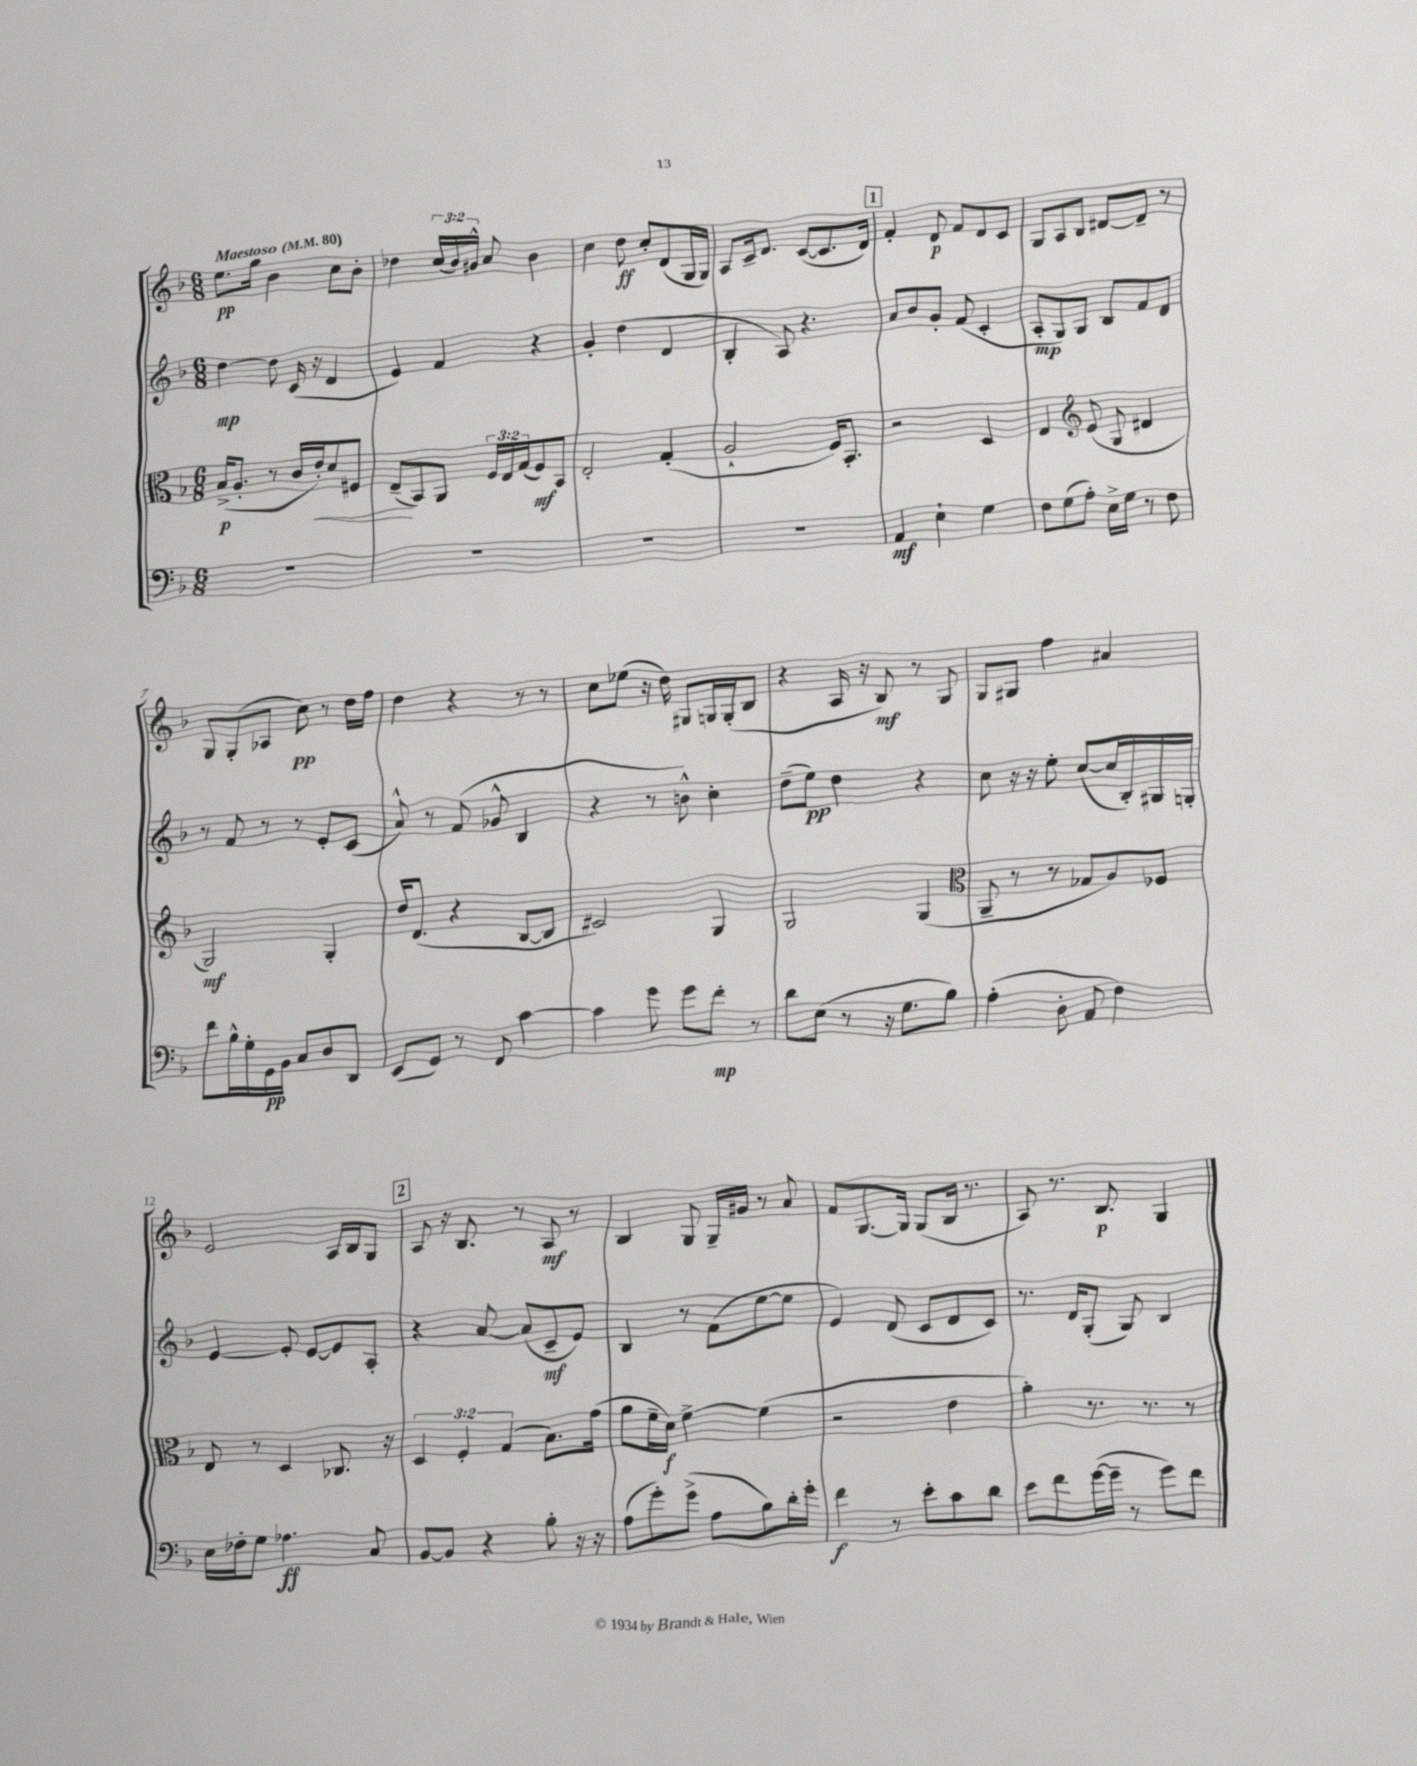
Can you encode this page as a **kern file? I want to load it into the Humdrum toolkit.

**kern	**dynam	**kern	**dynam	**kern	**dynam	**kern	**dynam
*part4	*part4	*part3	*part3	*part2	*part2	*part1	*part1
*staff4	*staff4	*staff3	*staff3	*staff2	*staff2	*staff1	*staff1
*clefF4	*	*clefC3	*	*clefG2	*	*clefG2	*
*k[b-]	*	*k[b-]	*	*k[b-]	*	*k[b-]	*
*M6/8	*	*M6/8	*	*M6/8	*	*M6/8	*
*MM80	*	*MM80	*	*MM80	*	*MM80	*
=1	=1	=1	=1	=1	=1	=1	=1
!	!	!	!	!	!	!LO:TX:a:B:t=Maestoso	!
2.r	.	(16B-^/KL	p	[4dd\	mp	8.ee\L	pp
.	.	8.A'/J	.	.	.	.	.
.	.	.	.	.	.	16gg\Jk	.
.	.	8r	.	8dd\]	.	4b-\	.
.	.	16c/LL	.	(16c/	.	.	.
!	!	!	!LO:HP:b	!	!	!	!
.	.	16e'/J)	<	16r	.	.	.
.	.	8d/	.	4d/	.	8cc\L	.
.	.	8F#X/J	.	.	.	8b-'\J	.
=2	=2	=2	=2	=2	=2	=2	=2
2.r	.	(8E~/L	.	4e/)	.	4dd-X\	.
.	.	8BB-/)	[	.	.	.	.
.	.	8AA/J	.	4f/	.	(24cc/LL	.
.	.	.	.	.	.	24b-/)	.
.	.	.	.	.	.	24g#X^^/JJ	.
.	.	24F/LL	.	.	.	8a/	.
.	.	24E/	.	.	.	.	.
.	.	(24G/J	.	.	.	.	.
.	.	8F/)	mf	4r	.	4b-\	.
.	.	8BB-/J	.	.	.	.	.
=3	=3	=3	=3	=3	=3	=3	=3
2.r	.	2E'/	.	4g'/	.	4cc\	.
.	.	.	.	(4dd\	.	8dd\	ff
.	.	.	.	.	.	8cc'/L	.
.	.	(4G'/	.	4d/	.	(8d/	.
.	.	.	.	.	.	16G/L	.
.	.	.	.	.	.	16G/JJ)	.
=4	=4	=4	=4	=4	=4	=4	=4
2.r	.	2A`/	.	4B-'/	.	8A/L	.
.	.	.	.	.	.	16c~/k	.
.	.	.	.	.	.	8.d/J	.
.	.	.	.	8A/)	.	.	.
.	.	.	.	4.r	.	([8c/L	.
.	.	16F/KL)	.	.	.	8.c/]	.
.	.	8.BB-'/J	.	.	.	.	.
.	.	.	.	.	.	16d/Jk)	.
!!LO:REH:place=s1:t=1
=5	=5	=5	=5	=5	=5	=5	=5
4AA/	mf	2r	.	8a/L	.	4f'/	.
.	.	.	.	8b-/	.	.	.
4E`\	.	.	.	8g'/J	.	8d/	p
.	.	.	.	(8f/	.	8f/L	.
4G\	.	4D/	.	4c'/	.	8d/	.
.	.	.	.	.	.	8c/J	.
=6	=6	=6	=6	=6	=6	=6	=6
8F\L	.	4E/	.	8A'/L	mp	8G/L	.
(8G\	.	.	.	8G/)	.	8A/	.
*	*	*clefG2	*	*	*	*	*
8A'\J)	.	(8e/	.	8G/J	.	8B-/J	.
16E^\LL	.	8G/	.	8B-/L	.	[8d#X/L	.
16G\JJ	.	.	.	.	.	.	.
8r	.	4d#X/	.	8f/	.	8d#~/J]	.
8F\	.	.	.	8d/J	.	8r	.
!!LO:LB:g=z
=7	=7	=7	=7	=7	=7	=7	=7
8f\L	.	2G/)	mf	8r	.	8G/L	.
16B-^^\L	.	.	.	8f/	.	(8G'/	.
16G'\	.	.	.	.	.	.	.
16GG\	pp	.	.	8r	.	8A-X/J	.
16BB-\JJ	.	.	.	.	.	.	.
8C/L	.	.	.	8r	.	8cc\)	pp
8D/	.	4G'/	.	8e'/L	.	8r	.
8DD/J	.	.	.	(8c/J	.	16dd\LL	.
.	.	.	.	.	.	16ff\JJ	.
=8	=8	=8	=8	=8	=8	=8	=8
(8EE/L	.	16dd/KL	.	8a^^/)	.	4dd\	.
.	.	(8.d/J	.	.	.	.	.
8GG/J)	.	.	.	8r	.	.	.
8r	.	4r	.	(8f/	.	4r	.
8FF/	.	.	.	8g-X^^/	.	.	.
[4c\	.	[8B-/L	.	4B-/	.	8r	.
.	.	8B-/J]	.	.	.	8r	.
=9	=9	=9	=9	=9	=9	=9	=9
4c\]	.	2c#X/)	.	4r	.	8cc\L	.
.	.	.	.	.	.	(8ee-X\J	.
8g\	.	.	.	8r	.	16r	.
.	.	.	.	.	.	16dd\)	.
8g\L	.	.	.	8bn^^\)	.	8G#X/L	.
8f'\J	mp	4G/	.	4cc'\	.	16Gn/L	.
.	.	.	.	.	.	(16G'/J	.
8r	.	.	.	.	.	8B-/J	.
=10	=10	=10	=10	=10	=10	=10	=10
8d\L	.	2G/	.	(8dd~\L	.	4r	.
(8E\J	.	.	.	8ee\J)	pp	.	.
8r	.	.	.	4dd\	.	16A/	.
.	.	.	.	.	.	16r	.
16r	.	.	.	.	.	8B-/)	mf
8.G\L	.	.	.	.	.	.	.
.	.	(4G/	.	4r	.	8r	.
8B-\J)	.	.	.	.	.	8G/	.
=11	=11	=11	=11	=11	=11	=11	=11
*	*	*clefC3	*	*	*	*	*
(4A'\	.	8AA~/	.	8cc\	.	8G/L	.
.	.	8r	.	16r	.	8G#X/J	.
.	.	.	.	16r	.	.	.
8D'\	.	8r	.	8ee'\	.	4ff\	.
8AA/	.	8G-X/L	.	([8cc/L	.	.	.
4F\)	.	8A/)	.	16cc/L]	.	4a#X/	.
.	.	.	.	16B-'/)	.	.	.
.	.	8F-X/J	.	16G#X/	.	.	.
.	.	.	.	16Gn'/JJ	.	.	.
!!LO:LB:g=z
=12	=12	=12	=12	=12	=12	=12	=12
16E\LL	.	8E/	.	[4e/	.	2e/	.
16F-X'\J	.	.	.	.	.	.	.
8G\J	.	8r	.	.	.	.	.
4.A-X\	ff	4D/	.	8e'/]	.	.	.
.	.	.	.	[8e/L	.	.	.
.	.	8.C-X/	.	8e/]	.	16A/LL	.
.	.	.	.	.	.	16B-/J	.
8C/	.	.	.	8A'/J	.	8G/J	.
.	.	16r	.	.	.	.	.
!!LO:REH:place=s1:t=2
=13	=13	=13	=13	=13	=13	=13	=13
[8BB-/L	.	6D/	.	4r	.	8A/	.
8BB-/J]	.	.	.	.	.	16r	.
.	.	6F'/	.	.	.	.	.
.	.	.	.	.	.	8.B-/	.
4r	.	.	.	[8a/	.	.	.
.	.	(6G/	.	.	.	.	.
.	.	.	.	(8a/L]	.	8r	.
8B-'\	.	8.B-\L)	.	8c~/	mf	8A/	mf
16r	.	.	.	8e/J)	.	8r	.
16r	.	(16g\Jk	.	.	.	.	.
=14	=14	=14	=14	=14	=14	=14	=14
(8A\L	.	8a\L	.	4B-/	.	4B-/	.
8g'\)	.	16f~\L	.	.	.	.	.
.	.	16d\JJ)	f	.	.	.	.
(8g^\J	.	[4f^\	.	8r	.	8G/	.
8A\L	.	.	.	(8f\L	.	16G~/LL	.
.	.	.	.	.	.	16g#X/JJ	.
8B-\)	.	(4f\]	.	[8ee\	.	8r	.
16d'\L	.	.	.	8ee\J]	.	8a/	.
16g'\JJ	.	.	.	.	.	.	.
=15	=15	=15	=15	=15	=15	=15	=15
4f\	f	2r	.	4e/)	.	8f/L	.
.	.	.	.	.	.	[8.G/	.
8r	.	.	.	(8d/	.	.	.
.	.	.	.	.	.	16G/Jk]	.
8e'\L	.	.	.	8c/L	.	(8G/L	.
8c\	.	4e\	.	8d/	.	16B-/Jk	.
.	.	.	.	.	.	8.r	.
8d\J	.	.	.	8c/J)	.	.	.
=16	=16	=16	=16	=16	=16	=16	=16
8e\L	.	4a'\)	.	8.r	.	8A/)	.
8f\	.	.	.	.	.	8.r	.
.	.	.	.	16d/KL	.	.	.
([16g\L	.	8.r	.	(8G'/J	.	.	.
16g~\JJ]	.	.	.	.	.	8.B-/	p
8r	.	.	.	8G/)	.	.	.
.	.	8.r	.	.	.	.	.
8g\L)	.	.	.	4B-/	.	4G/	.
8f\J	.	8r	.	.	.	.	.
==	==	==	==	==	==	==	==
*-	*-	*-	*-	*-	*-	*-	*-
